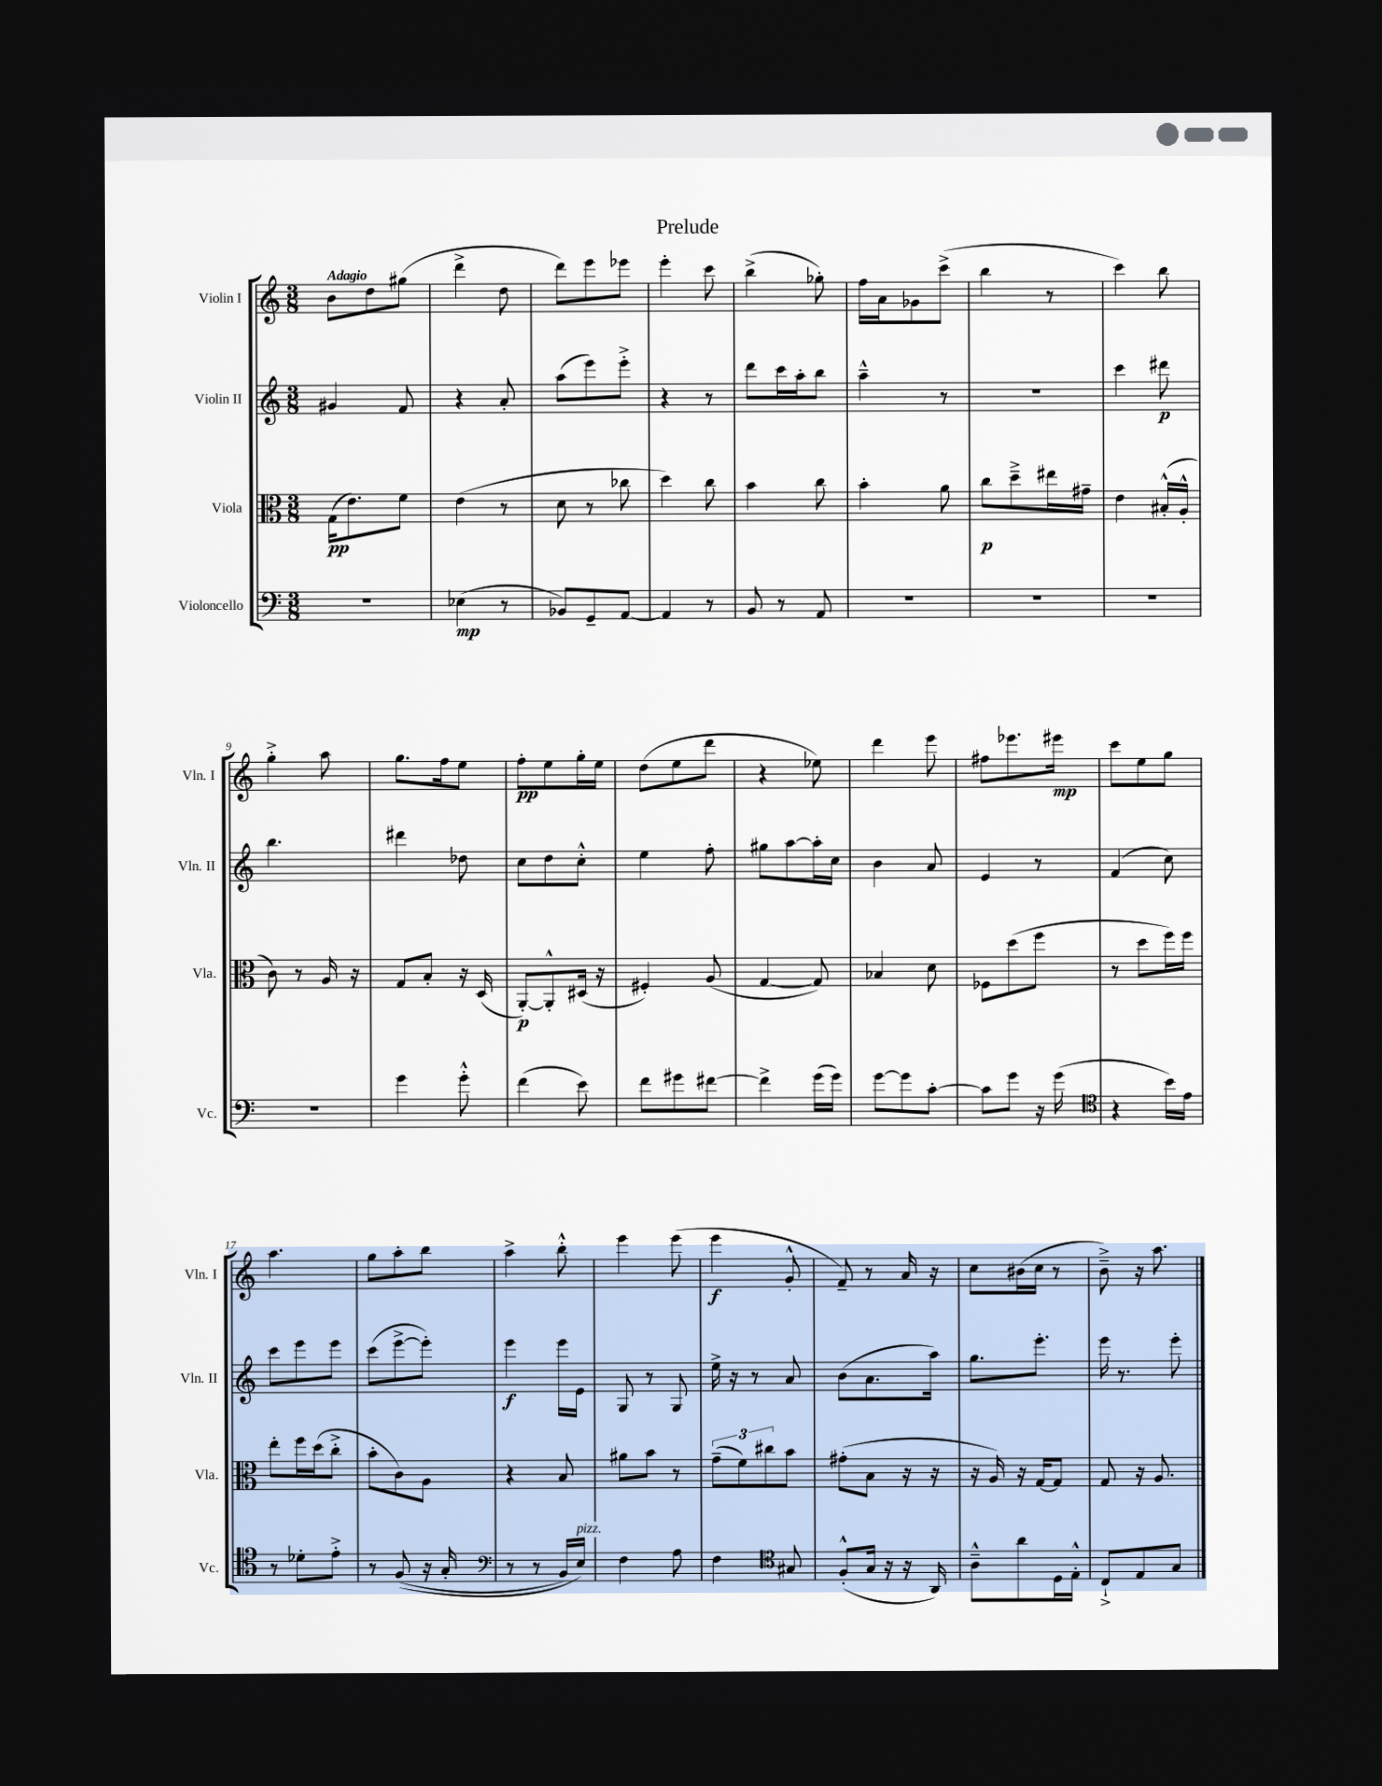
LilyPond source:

\header { title = "Prelude" }
<<
\new StaffGroup <<
\new Staff = "s0" \with { instrumentName = "Violin I" shortInstrumentName = "Vln. I" } {
    \clef treble \key c \major \numericTimeSignature \time 3/8 \tempo "Adagio"
    b'8 d''8 gis''8( |
    d'''4-> d''8 |
    d'''8) e'''8 ees'''8 |
    e'''4-. c'''8 |
    b''4->( ges''8-.) |
    f''16 a'16 ges'8 c'''8->( |
    b''4 r8 |
    c'''4) b''8 |
    g''4-.-> a''8 |
    g''8. f''16 e''8 |
    f''8-.\pp e''8 g''16-. e''16 |
    d''8( e''8 d'''8 |
    r4 ees''8) |
    d'''4 e'''8 |
    fis''8 ees'''8. eis'''16\mp |
    c'''8 e''8 g''8 |
    a''4. |
    g''8 a''8-. b''8 |
    a''4-> b''8-.-^ |
    e'''4 e'''8( |
    e'''4\f g'8-.-^ |
    f'8--) r8 a'16 r16 |
    c''8 bis'16( c''16 r8 |
    b'8--->) r16 a''8. \bar "|." |
}
\new Staff = "s1" \with { instrumentName = "Violin II" shortInstrumentName = "Vln. II" } {
    \clef treble \key c \major \numericTimeSignature \time 3/8
    gis'4 f'8 |
    r4 a'8-. |
    a''8( e'''8) e'''8-.-> |
    r4 r8 |
    d'''8 c'''16 a''16-. b''8 |
    a''4---^ r8 |
    R4. |
    c'''4 dis'''8\p |
    b''4. |
    dis'''4 des''8 |
    c''8 d''8 c''8-.-^ |
    e''4 f''8-. |
    gis''8 a''8~ a''16-. c''16 |
    b'4 a'8 |
    e'4 r8 |
    f'4( c''8) |
    c'''8 e'''8 e'''8 |
    c'''8( e'''8~-> e'''8-.) |
    e'''4\f e'''16 e'16 |
    g8 r8 g8 |
    e''16-> r16 r8 a'8 |
    b'8( a'8. a''16) |
    g''8. e'''8.-. |
    e'''16 r8. e'''8-. \bar "|." |
}
\new Staff = "s2" \with { instrumentName = "Viola" shortInstrumentName = "Vla." } {
    \clef alto \key c \major \numericTimeSignature \time 3/8
    g16\pp( e'8.) f'8 |
    e'4( r8 |
    d'8 r8 ces''8 |
    d''4) c''8 |
    b'4 c''8 |
    b'4-. a'8 |
    c''8\p d''8---> eis''16 gis'16-- |
    e'4 bis16-.-^( a16-.-^ |
    c'8) r8 a16 r16 |
    g8 b8-. r16 d16( |
    a,8~-.\p) a,8-.-^ dis16( r16 |
    fis4-.) a8( |
    g4~ g8) |
    bes4 d'8 |
    fes8 d''8( f''8 |
    r8 d''8 f''16) f''16 |
    e''8-. f''16 d''16( c''8-.-> |
    b'8-. c'8) a8 |
    r4 b8 |
    ais'8 b'8 r8 |
    \tuplet 3/2 { g'8--( f'8) cis''8 } b'8 |
    gis'8-.( b8 r16 r16 |
    r16 a16) r16 g16~ g8 |
    g8 r16 a8. \bar "|." |
}
\new Staff = "s3" \with { instrumentName = "Violoncello" shortInstrumentName = "Vc." } {
    \clef bass \key c \major \numericTimeSignature \time 3/8
    R4. |
    ees4\mp( r8 |
    bes,8) g,8-- a,8~ |
    a,4 r8 |
    b,8 r8 a,8 |
    R4. |
    R4. |
    R4. |
    R4. |
    g'4 g'8-.-^ |
    f'4( e'8) |
    f'8 gis'8 fis'8~ |
    fis'4-> g'16( g'16) |
    g'8~ g'8 c'8~-. |
    c'8 g'8 r16 g'16( |
    \clef tenor r4 b'16) e'16 |
    r8 des'8-. e'8-.-> |
    r8 f8(\( r16 g16-. |
    \clef bass r8 r8 b,16) e16^\markup { \italic "pizz." }\) |
    f4 a8 |
    f4 \clef tenor gis8 |
    f8-.-^( g16 r16 r16 a,16) |
    a8---^ a'8 d16 e16-.-^ |
    c8-!-> e8 g8 \bar "|." |
}
>>
>>
